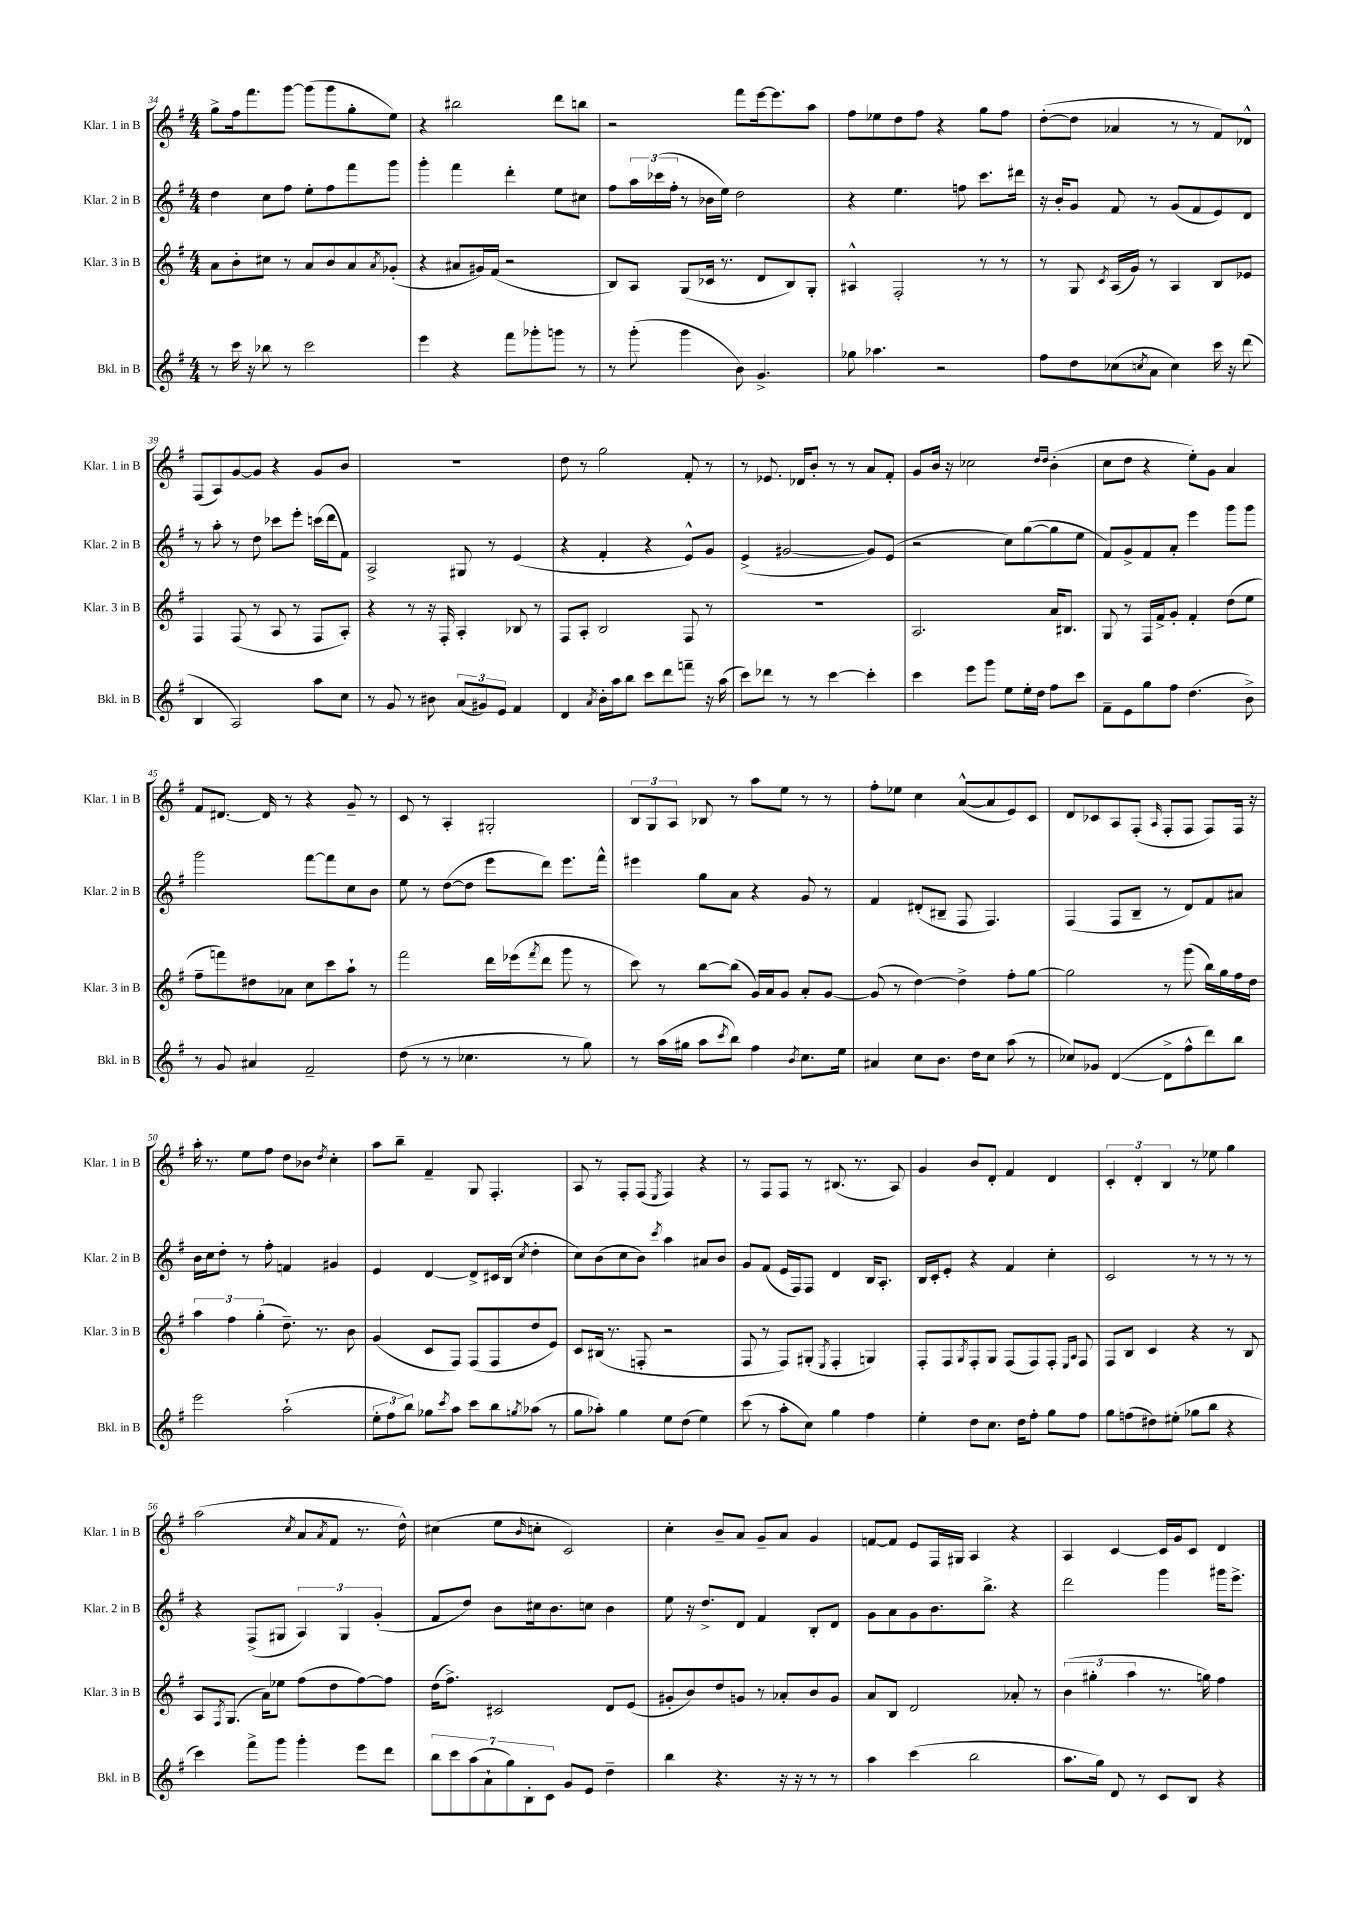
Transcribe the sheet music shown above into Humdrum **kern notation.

**kern	**kern	**kern	**kern
*part4	*part3	*part2	*part1
*staff4	*staff3	*staff2	*staff1
*I"Bkl. in B	*I"Klar. 3 in B	*I"Klar. 2 in B	*I"Klar. 1 in B
*I'Bkl. in B	*I'Klar. 3 in B	*I'Klar. 2 in B	*I'Klar. 1 in B
*clefG2	*clefG2	*clefG2	*clefG2
*k[f#]	*k[f#]	*k[f#]	*k[f#]
*M4/4	*M4/4	*M4/4	*M4/4
=34	=34	=34	=34
8r	8a\L	4dd\	8gg^\L
16ccc\	8b'\	.	16ff#\k
16r	.	.	8.fff#\
8bb-X\	8cc#X\J	8cc\L	.
8r	8r	8ff#\J	[8ggg\J
2ccc\	8a/L	8ee'\L	(8ggg\L]
.	8b/	8ff#\	8ggg\
.	8a/	8fff#\	8gg'\
.	8qa/	.	.
.	(8g-X'/J	8ggg\J	8ee\J)
=35	=35	=35	=35
4eee\	4r	4ggg'\	4r
4r	8a#X/L	4fff#\	2bb#X\
.	16g#X/L)	.	.
.	(16f#/JJ	.	.
8fff#\L	2r	4ddd'\	.
8ggg-X'\	.	.	.
8gggn\J	.	8ee\L	8ddd\L
8r	.	8cc#X\J	8bbn\J
=36	=36	=36	=36
8r	8B/L)	8ff#\L	2r
(8ggg'\	8A/J	24aa\L	.
.	.	(24ccc-X\	.
.	.	24ff#'\JJ	.
4ggg\	(8G/L	8r	.
.	16c-X/Jk	16b-X\LL	.
.	8.r	16ee\JJ)	.
8b\)	.	2dd\	8fff#\L
4.g^/	8d/L	.	[16eee\k
.	.	.	8.eee\]
.	8B/)	.	.
.	8G'/J	.	8aa\J
=37	=37	=37	=37
8gg-X\	4A#X^^/	4r	8ff#\L
4.aa-X\	.	.	8ee-X\
.	2F#'/	4.ee\	8dd\
.	.	.	8ff#\J
2r	.	.	4r
.	.	8ffn\	.
.	8r	8.ccc\L	8gg\L
.	8r	.	8ff#\J
.	.	16ddd#X\Jk	.
=38	=38	=38	=38
8ff#\L	8r	16r	([8dd'\L
.	.	16b'/KL	.
8dd\	8G/	8g/J	8dd\J]
.	8qc/	.	.
(8cc-X\	(16A/LL	8f#/	4a-X/
.	16g/JJ)	.	.
8qccn/	.	.	.
8a\J	8r	8r	.
4cc\)	4A/	(8g/L	8r
.	.	8f#/	8r
16ccc\	8B/L	8e/)	8f#/L)
16r	.	.	.
(8ddd\	8e-X/J	8d/J	8d-X^^/J
!!LO:LB:g=z
=39	=39	=39	=39
4B/	4F#/	8r	(8F#/L
.	.	8aa'\	8A/)
2A/)	(8F#/	8r	[8g/
.	8r	8dd\	8g/J]
.	8A/	8ccc-X\L	4r
.	8r	8eee'\J	.
8aa\L	8F#/L	(16cccn\LL	8g/L
.	.	16ddd\J	.
8cc\J	8A'/J)	8f#\J)	8b/J
=40	=40	=40	=40
8r	4r	2A^/	1r
8g/	.	.	.
8r	8r	.	.
8b#X\	16r	.	.
.	16F#'/	.	.
(12a/L	4A'/	8G#X/	.
12g#X/)	.	.	.
.	.	8r	.
12e/J	.	.	.
4f#/	8B-X/	(4e/	.
.	8r	.	.
=41	=41	=41	=41
4d/	8F#/L	4r	8dd\
.	8A'/J	.	8r
8qa/	.	.	.
16b'\LL	2B/	4f#'/	2gg\
16aa\J	.	.	.
8bb\J	.	.	.
8ccc\L	.	4r	.
8ddd\	.	.	.
8fffn~\J	8F#/	8e^^/L)	8f#'/
16r	8r	8g/J	8r
(16aa\	.	.	.
=42	=42	=42	=42
8ccc\L)	1r	(4e^/	8r
8ddd-X\J	.	.	8.e-X/
8r	.	[2g#X/	.
.	.	.	16d-X/KL
8r	.	.	8b'/J
[4ccc\	.	.	8r
.	.	.	8r
4ccc'\]	.	8g#/L])	8a/L
.	.	(8e/J	8f#'/J
=43	=43	=43	=43
4ccc\	2.A/	2r	8g/L
.	.	.	16b/Jk
.	.	.	16r
8eee\L	.	.	2cc-X\
8ggg\J	.	.	.
8ee\L	.	8cc\L)	.
16ee'\L	.	([8gg\	.
16dd\JJ	.	.	.
.	.	.	16qqdd/LL
.	.	.	16qqdd/JJ
8ff#\L	16a/KL	8gg\]	(4b'\
.	8.B#X/J	.	.
8ccc\J	.	8ee\J	.
=44	=44	=44	=44
8f#~\L	8G/	8f#/L)	8cc\L
8e\	8r	8g^/	8dd\J
8gg\	16F#/LL	8f#/	4r
.	16f#^/J	.	.
8ff#\J	8g'/J	8a'/J	.
(4.dd\	4f#'/	4eee\	8ee'\L)
.	.	.	8g\J
.	(8dd\L	8ggg\L	4a/
8b^\)	8ee\J	8ggg\J	.
!!LO:LB:g=z
=45	=45	=45	=45
8r	8ff#~\L	2ggg\	8f#/L
8g/	8fffn\)	.	[8.d#X/J
4a#X/	8dd#X\	.	.
.	.	.	16d#/]
.	8a-X\J	.	8r
2f#~/	8cc\L	[8fff#\L	4r
.	8ccc\	8fff#\]	.
.	8aa`\J	8cc\	8g~/
.	8r	8b\J	8r
=46	=46	=46	=46
(8dd\	2fff#\	8ee\	8c/
8r	.	8r	8r
8r	.	([8dd\L	4A'/
4.cc-X\	.	8dd\J]	.
.	16ddd\LL	8eee\L	2G#X'/
.	(16eee-X\J	.	.
.	8qfff#/	.	.
.	8ddd\J	8ddd\J)	.
8r	8ggg\	8.eee\L	.
8gg\)	8r	.	.
.	.	16fff#^^\Jk	.
=47	=47	=47	=47
8r	8ccc\)	4eee#X\	12B/L
.	.	.	12G/
(16aa\LL	8r	.	.
.	.	.	12A/J
16gg#X\JJ	.	.	.
8aa\L	[8bb\L	8gg\L	8B-X/
8qccc/	.	.	.
8bb\J)	(8bb\J]	8a\J	8r
4ff#\	16g/LL)	4r	8aa\L
.	16a/J	.	.
.	8g/J	.	8ee\J
8qb/	.	.	.
8.cc\L	8a'/L	8g/	8r
.	[8g/J	8r	8r
16ee\Jk	.	.	.
=48	=48	=48	=48
4a#X/	(8g/]	4f#/	8ff#'\L
.	8r	.	8ee-X\J
8cc\L	[4dd\)	(8d#X'/L	4cc\
8.b\J	.	8B#X~/J	.
.	4dd^\]	8F#/	([8a^^/L
16dd\KL	.	.	.
8cc\J	.	4.F#/)	8a/]
(8aa\	8ff#'\L	.	8e/)
8r	[8gg\J	.	8c/J
=49	=49	=49	=49
8cc-X/L)	2gg\]	(4F#/	8d/L
8g-X/J	.	.	8c-X/
([4d/	.	8F#/L	8A/
.	.	8B~/J	(8F#'/J
.	.	.	16qqA/
8d^\L]	8r	8r	8F#'/L
8ff#^^\	(8ggg\	8d/L)	8F#/J
8ddd\)	16bb\LL)	8f#/	8F#/L)
.	16gg\	.	.
8bb\J	16ff#\	8a#X/J	16F#/Jk
.	16dd\JJ	.	16r
!!LO:LB:g=z
=50	=50	=50	=50
2eee\	6aa\	16b\LL	16aa'\
.	.	16cc\J	8.r
.	.	8dd'\J	.
.	6ff#\	.	.
.	.	8r	8ee\L
.	(6gg'\	.	.
.	.	8ff#'\	8ff#\J
(2aa`\	8.dd~\)	4fn/	8dd\L
.	.	.	8b-X\J
.	8.r	.	.
.	.	.	8qdd/
.	.	4g#X/	4cc'\
.	8b\	.	.
=51	=51	=51	=51
12ee'\L	(4g/	4e/	8aa\L
12ff#\	.	.	.
.	.	.	8bb~\J
12bb\J)	.	.	.
8gg-X\L	8c/L	[4d/	4f#~/
8qccc/	.	.	.
8aa\J	8F#/J)	.	.
8ccc\L	(8F#/L	8d^/L]	8G/
8bb\	8F#/	16c#X/L	4.F#'/
.	.	(16B/JJ	.
8qggn/	.	8qcc/	.
(8aa-X\J	8dd/	4dd'\	.
8r	8e/J)	.	.
=52	=52	=52	=52
8gg\L	8c/L	8cc\L)	8A/
8aa-X'\J)	(16B#X/Jk	(8b\	8r
.	8.r	.	.
4gg\	.	8cc\	8F#'/L
.	8Fn'/	8b\J)	(8F#/J
.	.	8qccc/	8qE/
8ee\L	2r	4aa\	4F#/)
(8dd\J	.	.	.
4ee\)	.	8a#X/L	4r
.	.	8b/J	.
=53	=53	=53	=53
(8ccc\	8F#/	8g/L	8r
8r	8r	(8f#/J	8F#/L
8aa'\L	8F#/L)	16e/LL	8F#/J
.	.	16F#/J)	.
8cc\J)	(8G#X'/J	8F#/J	8r
.	8qE/	.	.
4gg\	4F#'/	4d/	(8.B#X/
.	.	.	8.r
4ff#\	4Gn/)	16B/KL	.
.	.	8.A'/J	.
.	.	.	8A/)
=54	=54	=54	=54
4ee'\	8F#'/L	16B/LL	4g/
.	.	16c'/J	.
.	8F#/	8e'/J	.
.	8qG/	.	.
8dd\L	8F#'/	4r	8b/L
8.cc\J	8G/J	.	8d'/J
.	(8F#/L	4f#/	4f#/
16dd\KL	.	.	.
8ff#'\J	8F#/)	.	.
8gg\L	8F#'/J	4cc'\	4d/
.	16qqE/LL	.	.
.	16qqA/JJ	.	.
8ff#\J	8F#/	.	.
=55	=55	=55	=55
8gg\L	8F#/L	2c/	6c'/
(8ffn\	8B/J	.	.
.	.	.	6d'/
8dd#X\)	4c/	.	.
.	.	.	6B/
(8ee#X'\J	.	.	.
8gg-X\L	4r	8r	8r
8bb\J	.	8r	8ee-X\
4r	8r	8r	4gg\
.	8B/	8r	.
!!LO:LB:g=z
=56	=56	=56	=56
4ccc\)	8A/L	4r	(2aa\
.	8qF#/	.	.
.	(8.G/J	.	.
8fff#^\L	.	(8F#^/L	.
.	16a\KL)	.	.
8ggg\J	8ee-X\J	8G#X/J	.
.	.	.	8qcc/
4ggg'\	(8ff#\L	6A/)	8a/L
.	.	.	8qa/
.	8dd\	.	8f#/J
.	.	6G#/	.
8eee\L	[8ff#\)	.	8.r
.	.	(6g'/	.
8ddd\J	8ff#\J]	.	.
.	.	.	16dd^^\)
=57	=57	=57	=57
14bb\L	(16dd\KL	8f#/L	(4cc#X\
.	8.ff#^\J)	.	.
14ccc\	.	.	.
.	.	8dd/J)	.
(14aa\	.	.	.
14a`\	.	.	.
.	2c#X/	8b\L	8ee\L
14gg\)	.	.	.
14B'\	.	.	.
.	.	.	16qqb/
.	.	16cc#X\k	8ccn'\J
14c\J	.	.	.
.	.	8.b\	.
8g/L	.	.	2c/)
8e/J	.	8ccn\J	.
4dd~\	8d/L	4b\	.
.	(8e/J	.	.
=58	=58	=58	=58
4bb\	8g#X'/L	8ee\	4cc'\
.	8b/)	16r	.
.	.	8.dd^/L	.
4.r	8dd/	.	8b~/L
.	8gn/J	8d/J	8a/J
.	8r	4f#/	8g~/L
16r	8a-X'/L	.	8a/J
16r	.	.	.
8r	8b/	8B'/L	4g/
8r	8g/J	8d/J	.
=59	=59	=59	=59
4aa\	8a/L	8g\L	[8fn/L
.	8B/J	8a\	8f/J]
(4ccc\	2d/	8g\	8e/L
.	.	8.b\	16F#/L
.	.	.	16G#X/JJ
2bb\	.	.	4A/
.	.	8.bb^\J	.
.	8a-X'/	4r	4r
.	8r	.	.
=60	=60	=60	=60
8.aa\L	(6b\	2ddd\	4A/
.	6gg#X'\	.	.
16gg\Jk)	.	.	.
8d/	.	.	[4c/
.	6aa\	.	.
8r	.	.	.
8c/L	8.r	4ggg\	16c/LL]
.	.	.	16g/J
8B/J	.	.	8c/J
.	16ggn\)	.	.
4r	4ff#\	16ggg#X\KL	4d/
.	.	8.eee^\J	.
==	==	==	==
*-	*-	*-	*-
